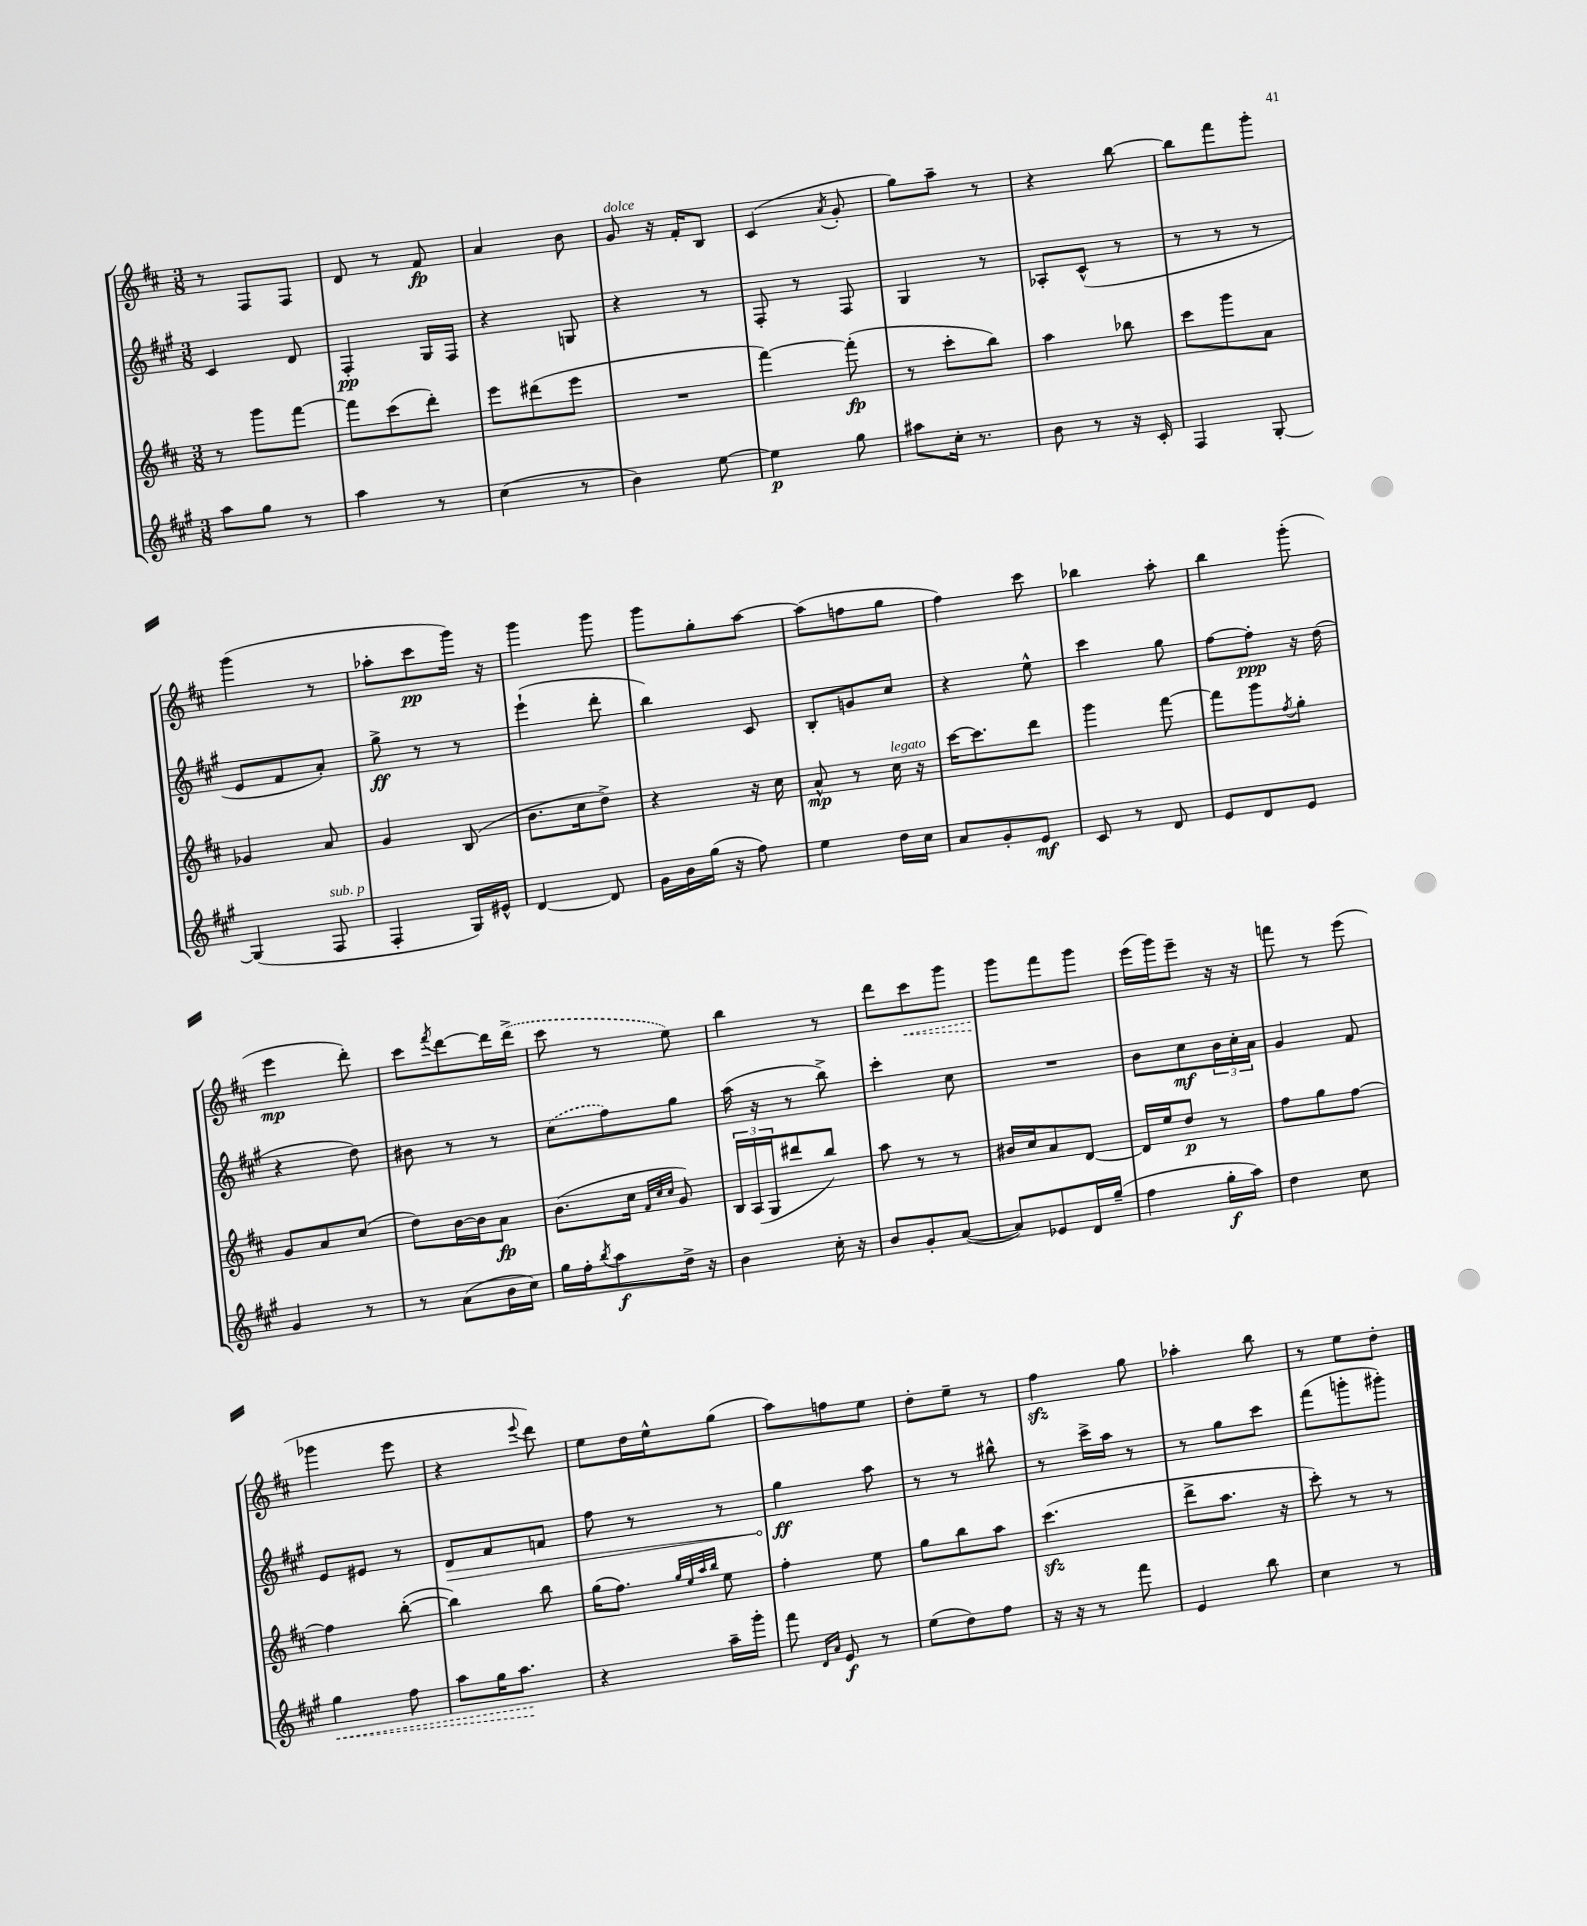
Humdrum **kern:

**kern	**kern	**kern	**kern
*staff4	*staff3	*staff2	*staff1
*clefG2	*clefG2	*clefG2	*clefG2
*k[f#c#g#]	*k[f#c#]	*k[f#c#g#]	*k[f#c#]
*M3/8	*M3/8	*M3/8	*M3/8
8aa	8r	4c#	8r
8gg#	8ggg	.	8F#
8r	[8fff#	8d	8F#
=	=	=	=
4aa	8fff#]	4F#'	8d
.	(8ccc#	.	8r
8r	8ddd')	16G#	8f#
.	.	16F#	.
=	=	=	=
(4cc#	8eee	4r	4a
.	(8ddd#	.	.
8r	8eee	8G	8b
=	=	=	=
4b)	4.r	4r	8g
.	.	.	16r
.	.	.	16f#'
[8ee	.	8r	8B
=	=	=	=
4ee]	[4fff#)	8F#'	(4c#
.	.	8r	.
.	.	.	8qa
8gg#	(8fff#']	8F#	8g'
=	=	=	=
8aa#	8r	4G#	8gg)
16cc#'	8ccc#'	.	8aa~
8.r	.	.	.
.	8bb)	8r	8r
=	=	=	=
8b	4aa	8A-'	4r
8r	.	(8c#^^	.
16r	8bb-	8r	[8bb
16c#'	.	.	.
=	=	=	=
4F#	8ccc#	8r	8bb]
.	8ggg	8r	8fff#
[8G#'	8a	8r	8ggg'
=	=	=	=
(4G#]	4g-	8e	(4ggg
.	.	8f#	.
8F#	8a	8a')	8r
=	=	=	=
4F#'	4g	8gg#^	8aa-'
.	.	8r	8ccc#
16G#)	(8B	8r	16ggg)
16e#^^	.	.	16r
=	=	=	=
[4d	8.b	(4eee`	4ggg
.	16cc#	.	.
8d]	8dd^)	8ddd'	8ggg
=	=	=	=
16g#	4r	4bb)	8ggg
16b	.	.	.
(16gg#	.	.	8gg'
16r	.	.	.
8ff#)	16r	8c#	[8aa
.	16cc#	.	.
=	=	=	=
4ee	8a^^	8B'	(8aa]
.	8r	8g	8ff
16dd	16cc#	8cc#	8gg
16cc#	16r	.	.
=	=	=	=
8a	[16ccc#	4r	4ff#)
.	8.ccc#]	.	.
8g#'	.	.	.
8e	8ddd	8ee^^	8ccc#
=	=	=	=
8c#	4ggg	4ccc#	4bb-
8r	.	.	.
8d	[8fff#	8gg#	8aa'
=	=	=	=
8e	8fff#]	[8ff#	4bb
8d	8ggg	8ff#']	.
.	8qff#	.	.
8e	8gg'	16r	(8ggg'
.	.	(16dd	.
=	=	=	=
4g#	8g	4r	4eee
.	8a	.	.
8r	(8cc#	8dd)	8ddd')
=	=	=	=
8r	8dd)	8b#	8ccc#
.	.	.	8qfff#
(8a	[16b	8r	[8ddd
.	16b]	.	.
16b	8a	8r	16ddd]
16cc#)	.	.	(16ddd^
=	=	=	=
16gg#	(8.b	(8cc#	8ccc#
16ff#'	.	.	.
8qbb	.	.	.
8aa	.	8ff#)	8r
.	16cc#	.	.
.	32qqf#	.	.
.	32qqcc#	.	.
.	32qqcc#	.	.
16dd^	8g)	8gg#	8ee)
16r	.	.	.
=	=	=	=
4b	24B	(16aa	4bb
.	(24A	.	.
.	.	16r	.
.	24G	.	.
.	8ddd#	8r	.
16cc#'	8bb)	8bb^)	8r
16r	.	.	.
=	=	=	=
8b	8aa	4ccc#'	8ddd
8g#'	8r	.	8ccc#
([8a	8r	8cc#	8ggg
=	=	=	=
8a])	16b#	4.r	8ggg
.	16cc#	.	.
8e-	8a	.	8fff#
16d	[8d	.	8ggg
(16gg#~	.	.	.
=	=	=	=
4ff#	16d]	8b	(16eee
.	16ee	.	16ggg)
.	8dd	8cc#	8eee~
16gg#'	8r	24b	16r
.	.	24cc#'	.
16aa)	.	.	16r
.	.	24a	.
=	=	=	=
4dd	8ff#	4g#	8fff
.	8gg	.	8r
8cc#	[8ff#	8f#	(8eee
=	=	=	=
4gg#	4ff#]	8e	4ggg-
.	.	8e#	.
8ff#	([8bb'	8r	8eee
=	=	=	=
8aa	4bb])	8d	4r
16gg#	.	8f#	.
8.aa	.	.	.
.	.	.	8qqeee
.	8bb	8f	8ddd)
=	=	=	=
4r	(16gg	8ff#	8ee
.	8.ff#)	.	.
.	.	8r	16dd
.	.	.	16ee^^
.	32qqgg	.	.
.	32qqee	.	.
.	32qqaa	.	.
.	32qqbb	.	.
16aa~	8ee	8r	(8gg
16ggg#'	.	.	.
=	=	=	=
8fff#	4ff#'	4gg#	8aa)
16qqd	.	.	.
16qqa	.	.	.
8e	.	.	8ff
8r	8ee	8aa	8ee
=	=	=	=
(8ee	8gg	8r	8dd'
8dd)	8bb	8r	8ee~
8ff#	8aa	8bb#^^	8r
=	=	=	=
16r	(4.ccc#	8r	4ff#
16r	.	.	.
8r	.	16ccc#^	.
.	.	16aa	.
8fff#	.	8r	8gg
=	=	=	=
4e	8ddd^	8r	4aa-'
.	8.aa	8gg#	.
8bb	.	8ccc#	8bb
.	16r	.	.
=	=	=	=
4cc#	8ccc#')	(8fff#	8r
.	8r	8ggg'	8ee
8r	8r	8ggg#')	8dd'
==	==	==	==
*-	*-	*-	*-
